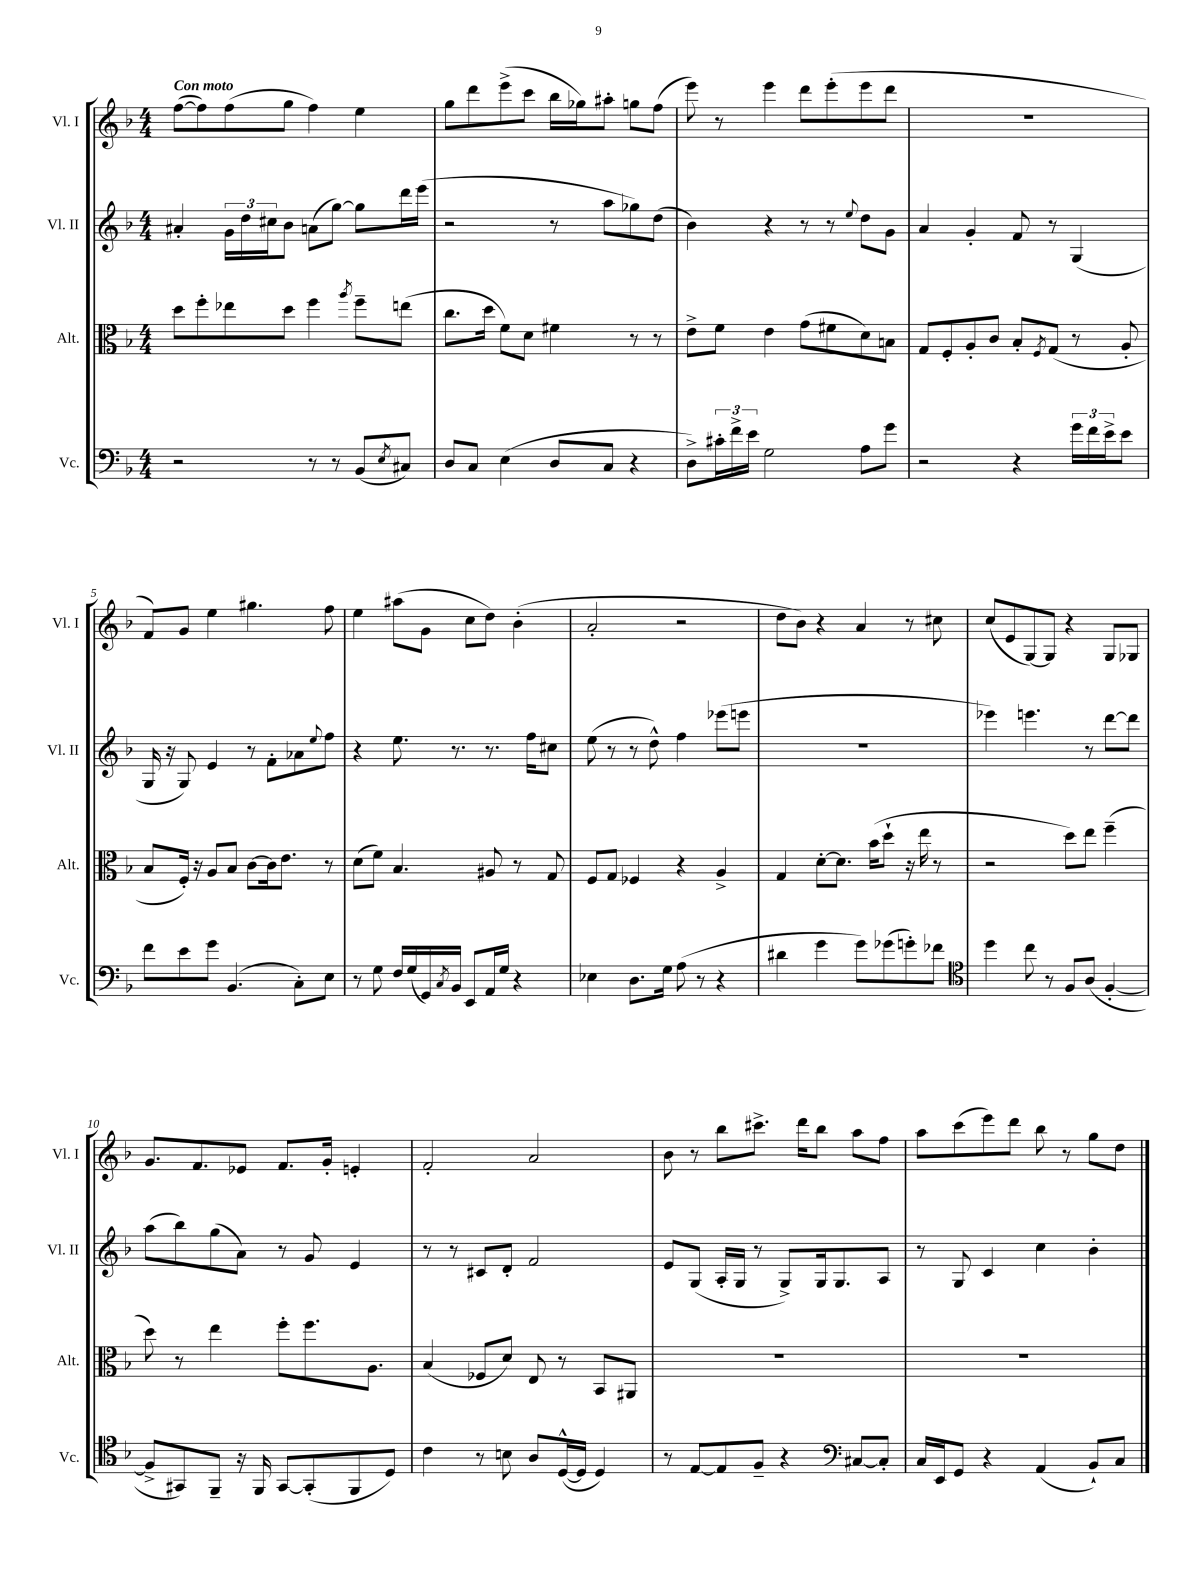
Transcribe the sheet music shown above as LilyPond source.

<<
\new StaffGroup <<
\new Staff = "s0" \with { instrumentName = "Vl. I" shortInstrumentName = "Vl. I" } {
    \clef treble \key f \major \numericTimeSignature \time 4/4 \tempo "Con moto"
    f''8~( f''8) f''8( g''8 f''4) e''4 |
    g''8 d'''8 e'''8->( c'''8 bes''16 ges''16) ais''8-. g''8 f''8( |
    e'''8) r8 e'''4 d'''8 e'''8-.( e'''8 d'''8 |
    R1 |
    f'8) g'8 e''4 gis''4. f''8 |
    e''4 ais''8( g'8 c''8 d''8) bes'4-.( |
    a'2-. r2 |
    d''8 bes'8) r4 a'4 r8 cis''8 |
    c''8( e'8 g8~) g8 r4 g8 ges8 |
    g'8. f'8. ees'8 f'8. g'16-. e'4-. |
    f'2-. a'2 |
    bes'8 r8 bes''8 cis'''8.-> d'''16 bes''8 a''8 f''8 |
    a''8 c'''8( e'''8) d'''8 bes''8 r8 g''8 d''8 \bar "|." |
}
\new Staff = "s1" \with { instrumentName = "Vl. II" shortInstrumentName = "Vl. II" } {
    \clef treble \key f \major \numericTimeSignature \time 4/4
    ais'4-. \tuplet 3/2 { g'16 d''16 cis''16 } bes'8 a'8( g''8~) g''8 d'''16 e'''16( |
    r2 r8 a''8 ges''8) d''8( |
    bes'4) r4 r8 r8 \appoggiatura { e''8 } d''8 g'8 |
    a'4 g'4-. f'8 r8 g4( |
    g16 r16 g8) e'4 r8 f'8-. aes'8 \appoggiatura { e''8 } f''8 |
    r4 e''8. r8. r8. f''16 cis''8 |
    e''8( r8 r8 d''8-^) f''4 ees'''8( e'''8 |
    R1 |
    ees'''4) e'''4. r8 d'''8~ d'''8 |
    a''8( bes''8) g''8( a'8) r8 g'8 e'4 |
    r8 r8 cis'8 d'8-. f'2 |
    e'8 g8( a16-. g16 r8 g8->) g16 g8. a8 |
    r8 g8 c'4 c''4 bes'4-. \bar "|." |
}
\new Staff = "s2" \with { instrumentName = "Alt." shortInstrumentName = "Alt." } {
    \clef alto \key f \major \numericTimeSignature \time 4/4
    d''8 f''8-. ees''8 d''8 f''4 \acciaccatura { a''8 } f''8-- e''8( |
    c''8. d''16 f'8) d'8 fis'4 r8 r8 |
    e'8-> f'8 e'4 g'8( fis'8 d'8) b8 |
    g8 f8-. a8-. c'8 bes8-. \acciaccatura { f8 } g8( r8 a8-. |
    bes8 f16-.) r16 a8 bes8 c'8~ c'16 e'8. r8 |
    d'8( f'8) bes4. ais8 r8 g8 |
    f8 g8 fes4 r4 a4-> |
    g4 d'8~-. d'8. bes'16( d''8-! r16 e''16 r8 |
    r2 d''8) e''8 f''4--( |
    d''8) r8 e''4 f''8-. f''8. a8. |
    bes4( fes8 d'8) e8 r8 bes,8 ais,8 |
    R1 |
    R1 \bar "|." |
}
\new Staff = "s3" \with { instrumentName = "Vc." shortInstrumentName = "Vc." } {
    \clef bass \key f \major \numericTimeSignature \time 4/4
    r2 r8 r8 bes,8( \acciaccatura { e8 } cis8) |
    d8 c8 e4( d8 c8 r4 |
    d8->) \tuplet 3/2 { cis'16-. f'16-> e'16 } g2 a8 g'8 |
    r2 r4 \tuplet 3/2 { g'16 f'16 e'16-> } e'8 |
    f'8 e'8 g'8 bes,4.( c8-.) e8 |
    r8 g8 f16 g16( g,16) \acciaccatura { c8 } bes,16 e,8 a,16 g16 r4 |
    ees4 d8. g16 a8( r8 r4 |
    dis'4 g'4 g'8) ges'8( g'8-.) fes'8 |
    \clef tenor d''4 c''8 r8 f8 a8( f4~-. |
    f8-> gis,8) f,8-- r16 f,16 gis,8~ gis,8-.( f,8 d8) |
    c'4 r8 b8 a8 d16~-^( d16 d4) |
    r8 e8~ e8 f8-- r4 \clef bass cis8~ cis8-. |
    c16 e,16 g,8 r4 a,4( bes,8-!) c8 \bar "|." |
}
>>
>>
